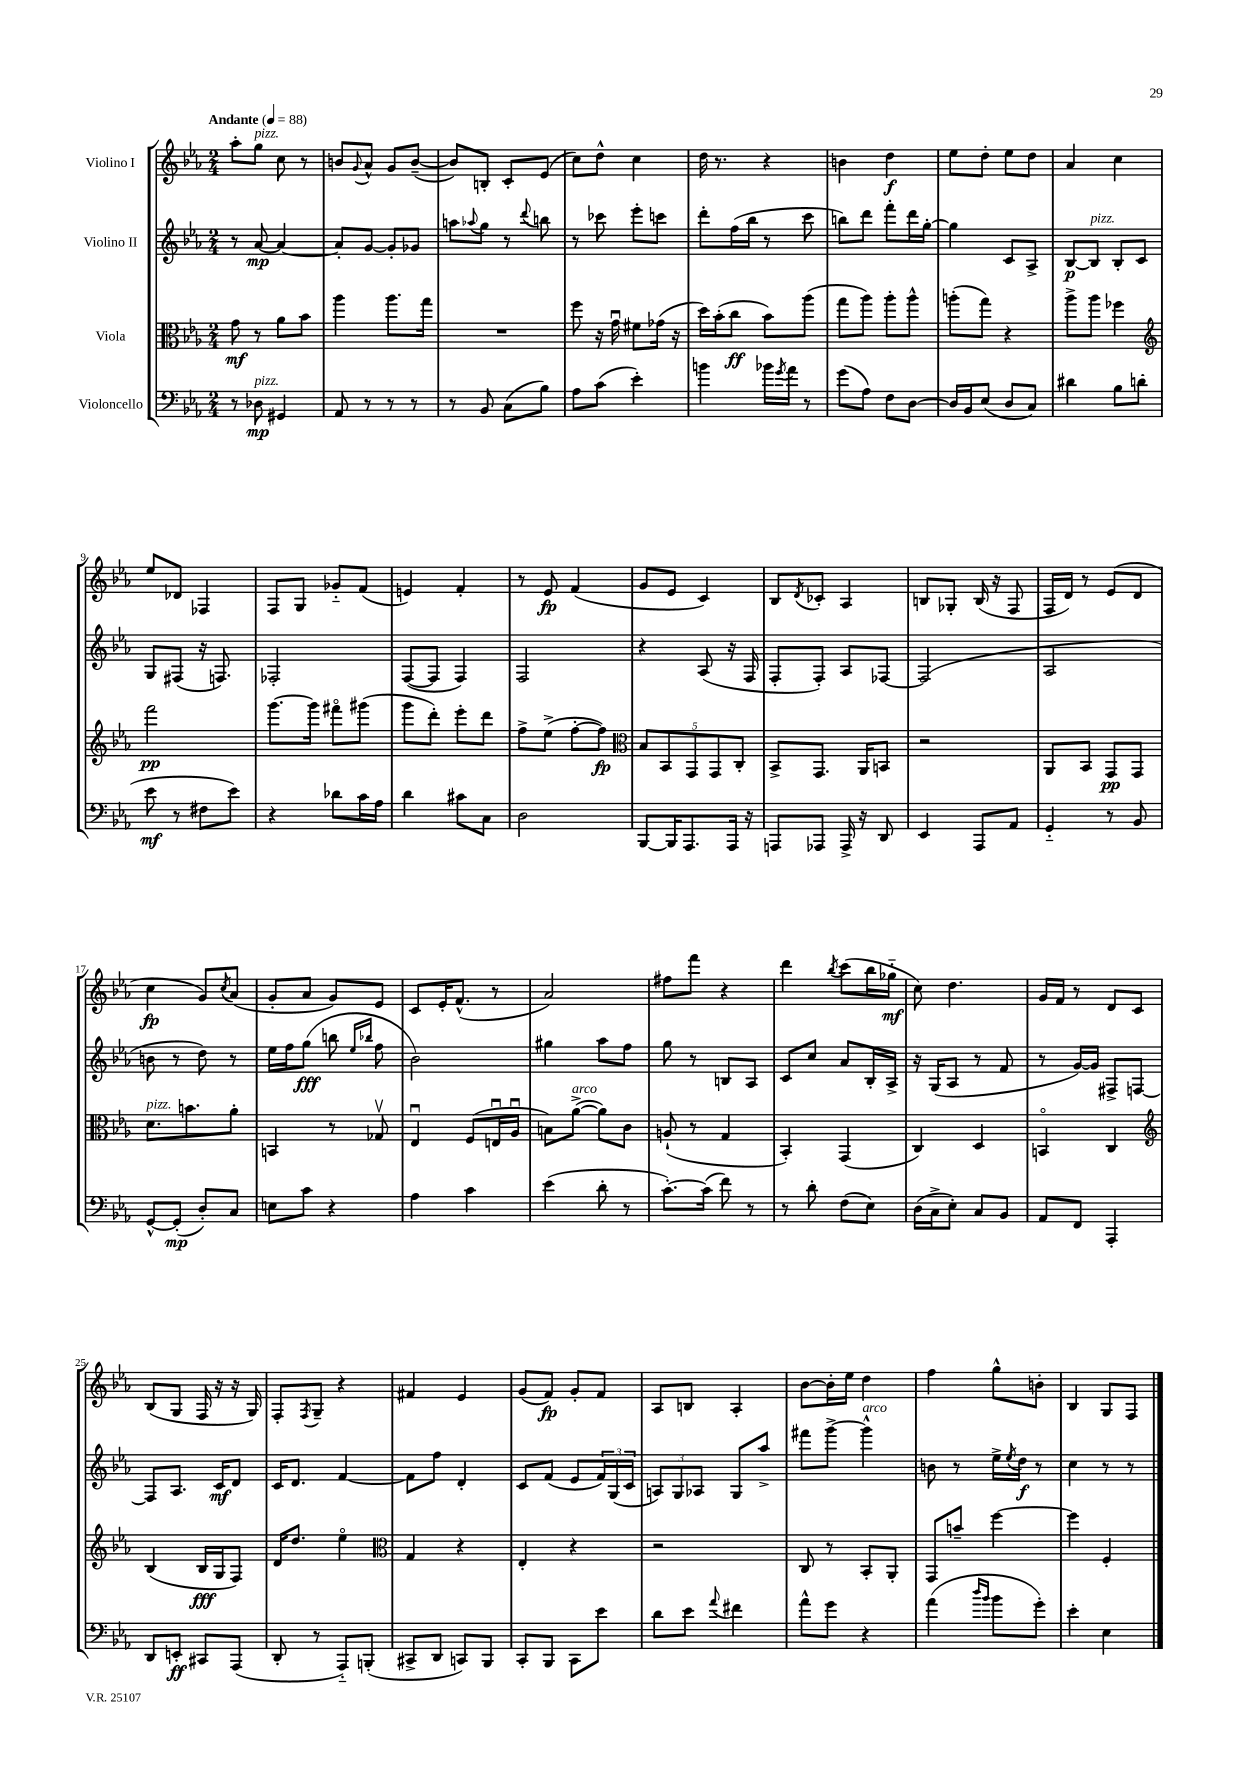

**kern	**kern	**kern	**kern
*staff4	*staff3	*staff2	*staff1
*clefF4	*clefC3	*clefG2	*clefG2
*k[b-e-a-]	*k[b-e-a-]	*k[b-e-a-]	*k[b-e-a-]
*M2/4	*M2/4	*M2/4	*M2/4
*MM88	*MM88	*MM88	*MM88
8r	8g\	8r	8aa-'\L
8D-\	8r	[8a-/	8gg\J
4GG#/	8a-\L	4a-/_	8cc\
.	8b-\J	.	8r
=	=	=	=
8AA-/	4aa-\	8a-'/]L	8b/L
.	.	.	8qqg/
8r	.	[8g/J	8a-^^/J
8r	8.aa-\L	8g'/]L	8g/L
8r	.	8g-/J	([8b~/J
.	16gg\Jk	.	.
=	=	=	=
8r	2r	8aa\L	8b/]L)
.	.	8qqaa-/	.
8BB-/	.	8gg\J	8B'/J
(8C\L	.	8r	8c'/L
.	.	8qqddd/	.
8B-\J)	.	8bb\	(8e-/J
=	=	=	=
8A-\L	8ff\	8r	8cc\L)
(8c\J	16r	8ccc-\	8dd^^\J
.	16gu\	.	.
4e-'\)	8f#\L	8eee-'\L	4cc\
.	(16g-\Jk	8ccc\J	.
.	16r	.	.
=	=	=	=
4b\	16dd\LL)	8ddd'\L	16dd\
.	(16b-'\J	.	8.r
.	8cc\J	(16ff\L	.
.	.	16bb-\JJ	.
16b-\LL	8b-\L)	8r	4r
8qg/	.	.	.
16a-\JJ	.	.	.
8r	(8aa-\J	8ccc\	.
=	=	=	=
(8g\L	8gg\L	8bb\L)	4b\
8A-\J)	8aa-\J)	8ddd\J	.
8F\L	8aa-'\L	8fff'\L	4dd\
[8D\J	8aa-^^\J	16ddd\L	.
.	.	[16gg'\JJ	.
=	=	=	=
16D/]LL	(8aa'\L	4gg\]	8ee-\L
16BB-/J	.	.	.
(8E-/J	8gg\J)	.	8dd'\J
8D/L	4r	8c/L	8ee-\L
8C/J)	.	8A-^/J	8dd\J
=	=	=	=
4d#\	8aa-^\L	[8B-/L	4a-/
.	8aa-\J	8B-/]J	.
8B-\L	4ff-\	8B-'/L	4cc\
(8d\J	.	8c/J	.
=	=	=	=
*	*clefG2	*	*
8e-\	2fff\	8G/L	8ee-/L
8r	.	(8F#/J	8d-/J
8F#\L	.	16r	4F-/
.	.	8.F/)	.
8e-\J)	.	.	.
=	=	=	=
4r	[8.ggg\L	2F-'/	8F/L
.	.	.	8G/J
.	16ggg\]Jk	.	.
8d-\L	8fff#o\L	.	8g-'~/L
16c\L	(8ggg#\J	.	(8f/J
16A-\JJ	.	.	.
=	=	=	=
4d\	8ggg\L	([8F/L	4e/)
.	8ddd'\J)	8F/]J	.
8c#\L	8eee-'\L	4F/)	4f'/
8C\J	8ddd\J	.	.
=	=	=	=
2D\	8ff^\L	2F/	8r
.	(8ee-^\J	.	8e-/
.	[8ff'\L	.	(4f/
.	8ff\]J)	.	.
=	=	=	=
*	*clefC3	*	*
[8BBB-/L	10B-/L	4r	8g/L
.	10BB-/	.	.
16BBB-/]K	.	.	8e-/J
8.AAA-/	.	.	.
.	10GG/	.	.
.	.	(8A-/	4c/)
.	10GG/	.	.
16AAA-/Jk	.	16r	.
.	10C'/J	.	.
16r	.	16F/	.
=	=	=	=
8AAA/L	8BB-^/L	8F'/L	8B-/L
.	.	.	8qd/
8AAA-/J	8.GG/J	8F'/J)	8c-'/J
16AAA-^/	.	8A-/L	4A-/
16r	16AA-/LK	.	.
8DD/	8BB/J	[8F-/J	.
=	=	=	=
4EE-/	2r	(2F-/]	8B/L
.	.	.	8G-'/J
8AAA-/L	.	.	(16B/
.	.	.	16r
8AA-/J	.	.	8F/
=	=	=	=
4GG'~/	8AA-/L	2A-/	16F/LL
.	.	.	16d/JJ)
.	8BB-/J	.	8r
8r	8GG/L	.	(8e-/L
8BB-/	8GG/J	.	8d/J
=	=	=	=
[8GG^^/L	8.d\L	8b\	4cc\
(8GG'/]J	.	8r	.
.	8.b\	.	.
8D'/L)	.	8dd\)	8g/L)
.	.	.	8qcc/
8C/J	8a-'\J	8r	(8a-/J
=	=	=	=
8E\L	4BB/	16ee-\LL	8g'/L
.	.	16ff\J	.
8c\J	.	(8gg\J	8a-/J
4r	8r	8bb\	8g/L)
.	.	16qqee-/LL	.
.	.	16qqbb-/JJ	.
.	8G-v/	8ff\	8e-/J
=	=	=	=
4A-\	4E-u/	2b-\)	8c/L
.	.	.	16e-'/K
.	.	.	(8.f^^/J
4c\	(8F/L	.	.
.	16Eu/L	.	8r
.	16A-u/JJ	.	.
=	=	=	=
(4e-\	8B\L)	4gg#\	2a-/)
.	([8a-^\J	.	.
8d'\	8a-\]L)	8aa-\L	.
8r	8c\J	8ff\J	.
=	=	=	=
[8.c'\L)	(8A`/	8gg\	8ff#\L
.	8r	8r	8fff\J
(16c\]Jk	.	.	.
8f\)	4G/	8B/L	4r
8r	.	8A-/J	.
=	=	=	=
8r	4BB-'/)	8c/L	4ddd\
8d'\	.	8cc/J	.
.	.	.	8qbb-/
(8F\L	(4GG/	8a-/L	(8ccc\L
8E-\J)	.	16B-'/L	16bb-\L
.	.	16A-^/JJ	16gg-'~\JJ
=	=	=	=
(16D\LL	4C/)	16r	8cc\)
16C^\J	.	(16G/LK	.
8E-'\J)	.	8A-/J	4.dd\
8C/L	4D/	8r	.
8BB-/J	.	8f/	.
=	=	=	=
8AA-/L	4BBo/	8r	16g/LL
.	.	.	16f/JJ
8FF/J	.	[16g/LL)	8r
.	.	16g/]JJ	.
4AAA-'/	4C/	8F#^/L	8d/L
.	.	[8F/J	8c/J
=	=	=	=
*	*clefG2	*	*
8DD/L	(4B-/	8F/]L	(8B-/L
8EE'/J	.	8.A-/J	8G/J
8CC#/L	16B-/LL	.	16F/
.	16G/J	16c/LK	16r
(8AAA-/J	8F/J)	8d/J	16r
.	.	.	16G/)
=	=	=	=
8DD'/	16d/LK	16c/LK	8F'/L
.	8.dd/J	8.d/J	.
.	.	.	8qF/
8r	.	.	8G~/J
8AAA-'~/L)	4ee-o\	[4f/	4r
(8BBB'/J	.	.	.
=	=	=	=
*	*clefC3	*	*
8CC#^/L	4G/	8f\]L	4f#/
8DD/J	.	8ff\J	.
8CC/L)	4r	4d'/	4e-/
8BBB-/J	.	.	.
=	=	=	=
8CC'/L	4E-'/	8c/L	(8g/L
8BBB-/J	.	(8f/J	8f/J)
8CC\L	4r	8e-/L	8g'/L
8e-\J	.	24f/L)	8f/J
.	.	(24G/	.
.	.	24c/JJ	.
=	=	=	=
8d\L	2r	12A/L)	8A-/L
.	.	12G/	.
8e-\J	.	.	8B/J
.	.	12A-/J	.
8qqa-/	.	.	.
4f#\	.	8G/L	4A-'/
.	.	8aa-^/J	.
=	=	=	=
8a-^^\L	8C/	8fff#\L	[8b-\L
8g\J	8r	[8ggg^\J	16b-'\]L
.	.	.	16ee-\JJ
4r	8BB-'/L	4ggg^^\]	4dd\
.	8AA-'/J	.	.
=	=	=	=
(4a-\	8GG/L	8b\	4ff\
.	8b~/J	8r	.
16qqdd/LL	.	.	.
16qqb-/JJ	.	.	.
8b-\L	[4ff\	16ee-^\LL	8gg^^\L
.	.	8qee-/	.
.	.	16dd\JJ	.
8g'\J)	.	8r	8b'\J
=	=	=	=
4e-'\	4ff\]	4cc\	4B-/
4E-\	4F'/	8r	8G/L
.	.	8r	8F/J
==	==	==	==
*-	*-	*-	*-
